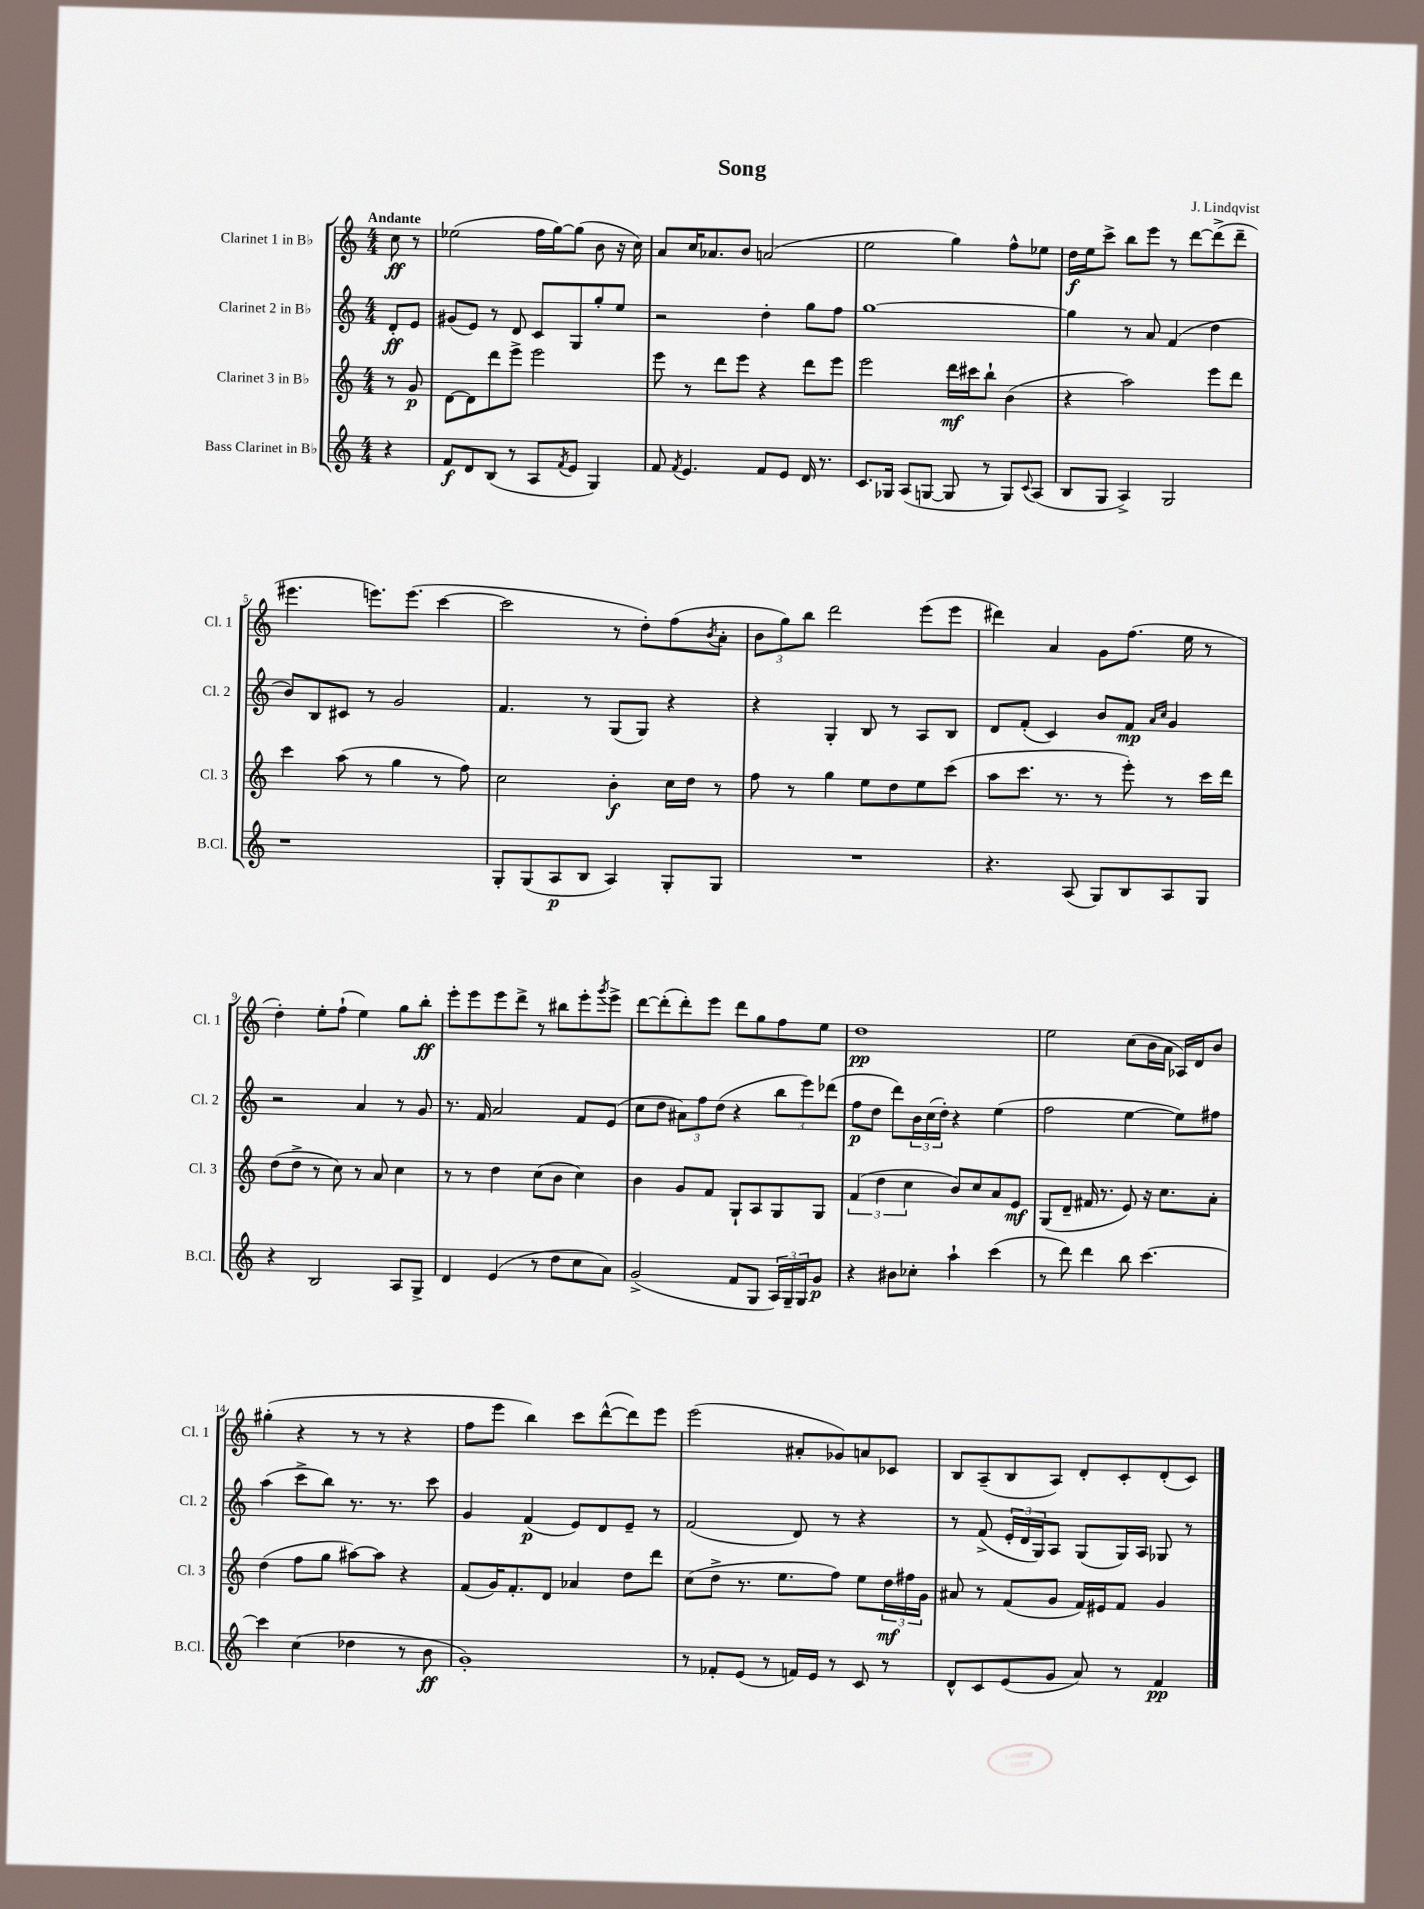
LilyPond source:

\header { title = "Song" composer = "J. Lindqvist" }
<<
\new StaffGroup <<
\new Staff = "s0" \with { instrumentName = "Clarinet 1 in Bb" shortInstrumentName = "Cl. 1" } {
    \clef treble \key c \major \numericTimeSignature \time 4/4 \partial 4 \tempo "Andante"
    c''8\ff r8 |
    ees''2( f''16 g''16~) g''8( b'8 r16 c''16) |
    a'8 c''16 aes'8. b'8 a'2( |
    e''2 g''4) f''8-^ ees''8 |
    d''16\f e''16 c'''8-> b''8 e'''8 r8 d'''8~ d'''8->( d'''8-- |
    eis'''4. e'''8.) e'''8.( c'''4~ |
    c'''2 r8 d''8-.) f''8( \acciaccatura { b'8 } a'8-. |
    \tuplet 3/2 { b'8 g''8) b''8 } d'''2 e'''8( e'''8 |
    dis'''4) a'4 g'8 f''8.( e''16 r8 |
    d''4-.) e''8-. f''8-!( e''4) g''8 b''8-.\ff |
    e'''8-. e'''8 e'''8 d'''8-> r8 bis''8 e'''8-. \acciaccatura { g'''8 } e'''8-> |
    d'''8~ d'''8-.( d'''8-.) e'''8 d'''8 g''8 f''8 e''8 |
    d''1\pp |
    e''2 c''8( b'16 a'16 aes16) d'16 b'8 |
    gis''4-.( r4 r8 r8 r4 |
    f''8 e'''8 b''4) c'''8 d'''8~-^( d'''8) e'''8 |
    e'''2( ais'8-. ges'8) a'8 ces'8 |
    b8 a8--( b8 a8) d'8-. c'8-. d'8-.( c'8) \bar "|." |
}
\new Staff = "s1" \with { instrumentName = "Clarinet 2 in Bb" shortInstrumentName = "Cl. 2" } {
    \clef treble \key c \major \numericTimeSignature \time 4/4 \partial 4
    d'8-.\ff e'8 |
    gis'8( e'8) r8 d'8 c'8 g8 g''8-. e''8 |
    r2 d''4-. g''8 f''8 |
    g''1~ |
    g''4 r8 a'8 f'4( d''4 |
    b'8) b8 cis'8 r8 g'2 |
    f'4. r8 g8( g8) r4 |
    r4 g4-. b8 r8 a8 b8 |
    d'8 f'8-.( c'4) b'8 f'8\mp \grace { a'16 c''16 } g'4 |
    r2 a'4 r8 g'8 |
    r8. f'16 a'2 f'8 e'8( |
    c''8 d''8 \tuplet 3/2 { ais'8) f''8 d''8( } r4 \tuplet 3/2 { b''8 e'''8) des'''8( } |
    f''8\p d''8 d'''8) \tuplet 3/2 { b'16 c''16( d''16-.) } r4 e''4( |
    f''2 e''4~ e''8) fis''8 |
    a''4( c'''8-> b''8) r8. r8. c'''8 |
    g'4 f'4\p( e'8) d'8 e'8-- r8 |
    f'2( d'8) r8 r4 |
    r8 f'8->( \tuplet 3/2 { e'16-. d'16 g16) } a8 g8( g16) a16 ges8 r8 \bar "|." |
}
\new Staff = "s2" \with { instrumentName = "Clarinet 3 in Bb" shortInstrumentName = "Cl. 3" } {
    \clef treble \key c \major \numericTimeSignature \time 4/4 \partial 4
    r8 g'8\p |
    d'8~ d'8 d'''8 e'''8-> e'''2 |
    e'''8 r8 d'''8 e'''8 r4 d'''8 e'''8 |
    e'''2 d'''16\mf cis'''16 b''8-! b'4( |
    r4 a''2) e'''8 d'''8 |
    c'''4 a''8( r8 g''4 r8 f''8) |
    c''2 b'4-.\f c''16 d''16 r8 |
    f''8 r8 g''4 e''8 d''8 e''8 c'''8( |
    a''8 c'''8. r8. r8 e'''8-.) r8 c'''16 d'''16 |
    d''8( d''8-> r8 c''8) r8 a'8 c''4 |
    r8 r8 d''4 c''8( b'8 c''4) |
    b'4 g'8 f'8 g8-! a8 g8 g8 |
    \tuplet 3/2 { f'4( d''4 c''4 } b'8) c''8 a'8 e'8\mf |
    g8( d'8-- fis'16 r8. e'8) r16 c''8. a'8-. |
    d''4( f''8 g''8 ais''8~) ais''8 r4 |
    f'8( g'16) f'8.-. d'8 aes'4 d''8 d'''8 |
    c''8( d''8-> r8. e''8. f''8) e''8 \tuplet 3/2 { d''16\mf fis''16 g'16 } |
    ais'8 r8 f'8( g'8 f'16) eis'16 f'8 g'4 \bar "|." |
}
\new Staff = "s3" \with { instrumentName = "Bass Clarinet in Bb" shortInstrumentName = "B.Cl." } {
    \clef treble \key c \major \numericTimeSignature \time 4/4 \partial 4
    r4 |
    f'8\f d'8 b8( r8 a8 \acciaccatura { f'8 } e'8 g4) |
    f'8 \acciaccatura { f'8 } e'4. f'8 e'8 d'16 r8. |
    c'8. ges16 a8( g8~ g8 r8 g8) \appoggiatura { c'8 } a8( |
    b8 g8 a4->) g2 |
    r1 |
    g8-. g8( a8\p b8 a4) g8-. g8 |
    R1 |
    r4. a8( g8) b8 a8 g8 |
    r4 b2 a8 g8-> |
    d'4 e'4( r8 d''8 c''8 a'8) |
    g'2->( f'8 g8 \tuplet 3/2 { a16) g16-- g16 } g'8\p |
    r4 bis'8 ces''8-. a''4-! c'''4( |
    r8 d'''8) d'''4 b''8 c'''4.~ |
    c'''4 c''4( des''4 r8 b'8\ff |
    g'1-.) |
    r8 fes'8-. e'8( r8 f'16) e'16 r8 c'8 r8 |
    d'8-^ c'8 e'8( g'8 a'8) r8 f'4\pp \bar "|." |
}
>>
>>
